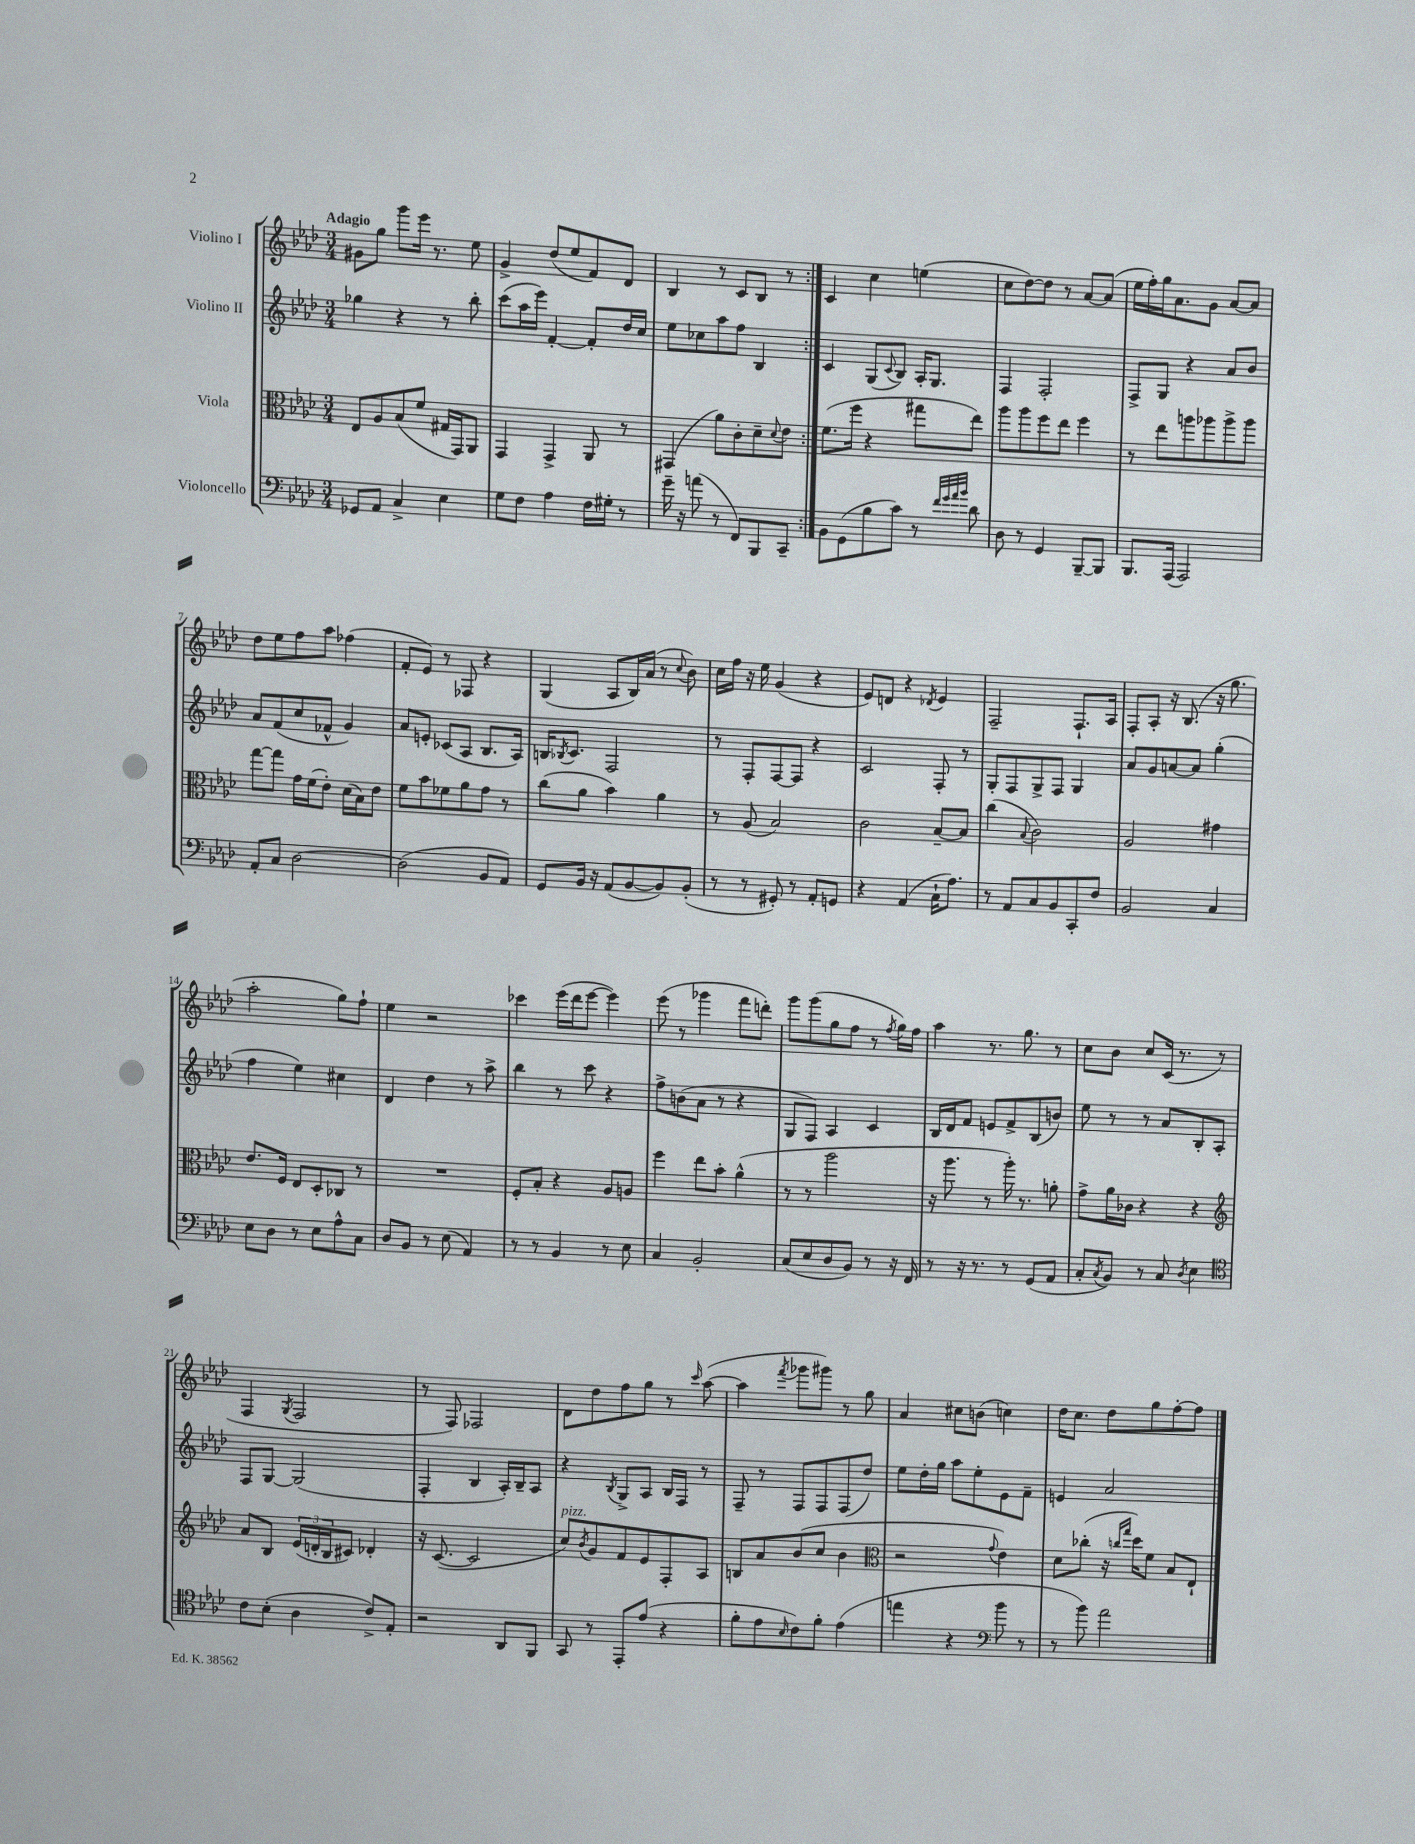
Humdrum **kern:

**kern	**kern	**kern	**kern
*staff4	*staff3	*staff2	*staff1
*clefF4	*clefC3	*clefG2	*clefG2
*k[b-e-a-d-]	*k[b-e-a-d-]	*k[b-e-a-d-]	*k[b-e-a-d-]
*M3/4	*M3/4	*M3/4	*M3/4
8GG-/L	8E-/L	4gg-\	8g#\L
8AA-/J	8A-/	.	8gg\J
4C^/	(8B-/	4r	8ggg\L
.	8f/J	.	16eee-\Jk
.	.	.	8.r
4E-\	16G#/LL	8r	.
.	16GG/J)	.	.
.	8AA-/J	8bb-'\	8ee-\
=	=	=	=
8G\L	4GG/	(8ccc\L	4g^/
8F\J	.	16aa-\L	.
.	.	16eee-\JJ)	.
4A-\	4GG^/	[4f'/	(8dd-/L
.	.	.	8ee-/
16F\LL	8AA-/	8f'/]L	8f/)
16G#'\JJ	.	.	.
8r	8r	16dd-/L	8d-/J
.	.	16cc/JJ	.
=	=	=	=
16g~\	(4GG#/	8ee-\L	4B-/
16r	.	.	.
(8a\	.	8cc-\	.
8r	8a-\L)	8aa-\	8r
8FF/L)	8c'\	8ff\J	8c/L
8BBB-/	8d-~\	4B-/	8B-/J
.	8qqd-/	.	.
8CC~/J	8e-\J	.	8r
=:|!	=:|!	=:|!	=:|!
8BB-\L	(8.f\L	4c/	4c/
(8GG\	.	.	.
.	16ff\Jk	.	.
8B-\	4r	(8G/L	4cc\
.	.	8qqc/	.
8c\J)	.	8B-/J)	.
8r	8gg#\L	16A-'/LK	(4ee\
.	.	8.G/J	.
32qqf/LLL	.	.	.
32qqg/	.	.	.
32qqa-/	.	.	.
32qqb-/JJJ	.	.	.
8d-\	8ee-\J)	.	.
=	=	=	=
8D-\	8aa-\L	4F/	8cc\L
8r	8aa-\	.	[8dd-\)
4GG/	8ff\	2F'/	8dd-\]J
.	8ee-\J	.	8r
[8BBB-~/L	4ff\	.	[8a-/L
8BBB-/]J	.	.	(8a-/]J
=	=	=	=
8.BBB-/L	8r	8F^/L	16ee-\LL
.	.	.	16ff'\)
.	8ee-\L	8G/J	16gg\J
(16AAA-/Jk	.	.	8.a-\
2AAA-/)	8aa\	4r	.
.	8aa-\	.	8g\J
.	8aa-^\	8a-/L	[8a-/L
.	8aa-\J	8b-/J	8a-/]J
=	=	=	=
8AA-'/L	[8gg\L	8a-/L	8dd-\L
8C/J	8gg\]J	(8f/	8ee-\
[2D-\	16g\LL	8cc/	8ff\
.	(16f\J	.	.
.	8e-'\J)	8f-^^/J	8aa-\J
.	(16d-\LL	4g/)	(4ff-\
.	16B-\J)	.	.
.	8e-\J	.	.
=	=	=	=
(2D-\]	8f\L	8a-/L	8f'/L
.	8b-\	8e'/J	8e-/J)
.	8f-\	(8c-/L	8r
.	8a-\	8A-/J	8F-/
8BB-/L	8g\J	8.B-/L	4r
8AA-/J)	8r	.	.
.	.	16A-/Jk)	.
=	=	=	=
8GG/L	(8cc\L	16B/LK	(4G/
.	.	8qB-/	.
.	.	8.c/J	.
16BB-/Jk	8a-\J	.	.
16r	.	.	.
(8AA-/L	4b-\)	2F/	8A-/L
[8BB-/	.	.	16B-/L)
.	.	.	(16a-/JJ
8BB-/])	4a-\	.	8r
.	.	.	8qqcc/
(8BB-'/J	.	.	8b-\)
=	=	=	=
8r	8r	8r	16cc\LL
.	.	.	16ff\JJ
8r	(8A-/	8F'/L	16r
.	.	.	16ee-\
8GG#'/)	2B-/)	[8F/	(4g/
8r	.	8F/]J	.
8AA-'/L	.	4r	4r
8GG/J	.	.	.
=	=	=	=
4r	2c\	2c/	8e-/L)
.	.	.	8d/J
(4AA-/	.	.	4r
.	.	.	8qd-/
16C`\LK	[8B-~/L	8F'/	4e-/
8.A-\J)	.	.	.
.	8B-/]J	8r	.
=	=	=	=
8r	(4cc\	8G'/L	2F~/
8AA-/L	.	8F/	.
.	8qqB-/	.	.
8C/	2c\)	8G^/	.
8BB-/	.	8F/J	.
8CC'/	.	4G/	8.F`/L
8F/J	.	.	.
.	.	.	16A-/Jk
=	=	=	=
2BB-/	2A-/	8a-/L	8F'/L
.	.	8g/	8A-'/J
.	.	[8a/	16r
.	.	.	(8.B-/
.	.	8a/]J	.
4C/	4g#\	(4gg'\	16r
.	.	.	8.gg\
=	=	=	=
8E-\L	8.e-/L	4ff\	2aa-'\
8D-\J	.	.	.
.	16F/Jk	.	.
8r	8E-/L	4ee-\)	.
8E-\L	8D-'/	.	.
8A-^^\	8C-/J	4cc#\	8gg\L)
8C\J	8r	.	8ff`\J
=	=	=	=
8D-/L	2.r	4d-/	4ee-\
8BB-/J	.	.	.
8r	.	4dd-\	2r
(8E-\	.	.	.
4AA-/)	.	8r	.
.	.	8aa-^\	.
=	=	=	=
8r	8F'/L	4bb-\	4ccc-\
8r	8B-'/J	.	.
4BB-/	4r	8r	(16eee-\LL
.	.	.	16ddd-\J
.	.	8ccc\	[8eee-\J
8r	8A-/L	4r	4eee-\])
8E-\	8A/J	.	.
=	=	=	=
4C/	4ff\	8ff^\L	(8eee-\
.	.	(8b\	8r
2BB-'/	8ee-\L	8a-\J	4ggg-\
.	8b-'\J	8r	.
.	(4a-^^\	4r	8fff\L
.	.	.	8ddd'\J)
=	=	=	=
(8C/L	8r	8G/L	8ggg\L
8E-/	8r	8F/J)	(8ggg\
8D-/	2aa-\	4A-/	8gg\
8BB-/J)	.	.	8ff\J
8r	.	4c/	8r
.	.	.	8qff/
16r	.	.	16gg\LL)
16FF/	.	.	16ff\JJ
=	=	=	=
8r	16r	16B-/LL	4aa-\
.	8.aa-\	16d-/J	.
16r	.	8f/J	.
8.r	.	.	.
.	8r	8e/L	8.r
8r	16aa-'\)	8f^/	.
.	8.r	.	8.gg\
(8GG/L	.	(8B-/	.
8AA-/J	8a'\	8b/J)	8r
=	=	=	=
8C'/L	8g^\L	8ee-\	8cc\L
8qC/	.	.	.
8BB-/J)	16a-\L	8r	8b-\J
.	16c-\JJ	.	.
8r	4r	8r	8cc/L
8C/	.	8a-/L	(16c/Jk
.	.	.	8.r
8qD-/	.	.	.
4E-\	4r	8B-'/	.
.	.	8A-'/J	8r
=	=	=	=
*clefC4	*clefG2	*	*
8c\L	8a-/L	8F/L	4F/
(8B-'\J	8B-/J	[8G/J	.
.	.	.	8qG/
4A-\	(24e-/LL	(2G/]	2F/
.	24d'/	.	.
.	24B-/J	.	.
.	8c#/J)	.	.
8c^/L)	4d-'/	.	.
8E-'/J	.	.	.
=	=	=	=
2r	16r	4F'/	8r
.	([8.c/	.	.
.	.	.	8F/)
.	2c/]	4B-/	2F-/
8AA-/L	.	16A-'/LL)	.
.	.	16B-~/J	.
8FF/J	.	8A-/J	.
=	=	=	=
8GG/	8cc/L)	4r	8d-\L
.	8qb-/	.	.
8r	8g/	.	8dd-\
.	.	8qB-/	.
8EE-'/L	8f/	8G^/L	8ff\
(8e-/J	8e-/	8A-/J	8gg\J
4r	8F'/	16B-/LL	8r
.	.	16F/JJ	.
.	.	.	16qqccc/
.	8A-/J	8r	([8aa-\
=	=	=	=
8f'\L	8B/L	8F~/	4aa-\]
8e-\	8a-/	8r	.
16qqB-/	.	.	8qfff/
8c\)	(8b-/	8F/L	8ggg-\L
8f'\J	8cc/J	8F/	8ggg#\J)
(4e-\	4b-\	(8F/	8r
.	.	8dd-/J)	8gg\
=	=	=	=
*	*clefC3	*	*
4ee\	2r	8ee-\L	4a-/
.	.	16dd-'\L	.
.	.	16gg\JJ	.
4r	.	8aa-\L	8cc#\L
.	.	8ee-'\	(8b\J
*clefF4	*	*	*
.	8qqg/	.	.
8b-\	4e-\)	8e-\	4cc\)
8r	.	8f~\J	.
=	=	=	=
8r	8d-\L	4e/	16dd-\LK
.	.	.	8.cc\J
8b-\)	(8cc-'\J	.	.
2a-\	16r	2a-/	8dd-\L
.	16qqcc/LL	.	.
.	16qqgg/JJ	.	.
.	16dd-\LK)	.	.
.	8f\J	.	8gg\
.	8B-/L	.	[8ff'\
.	8E-`/J	.	8ff\]J
==	==	==	==
*-	*-	*-	*-
